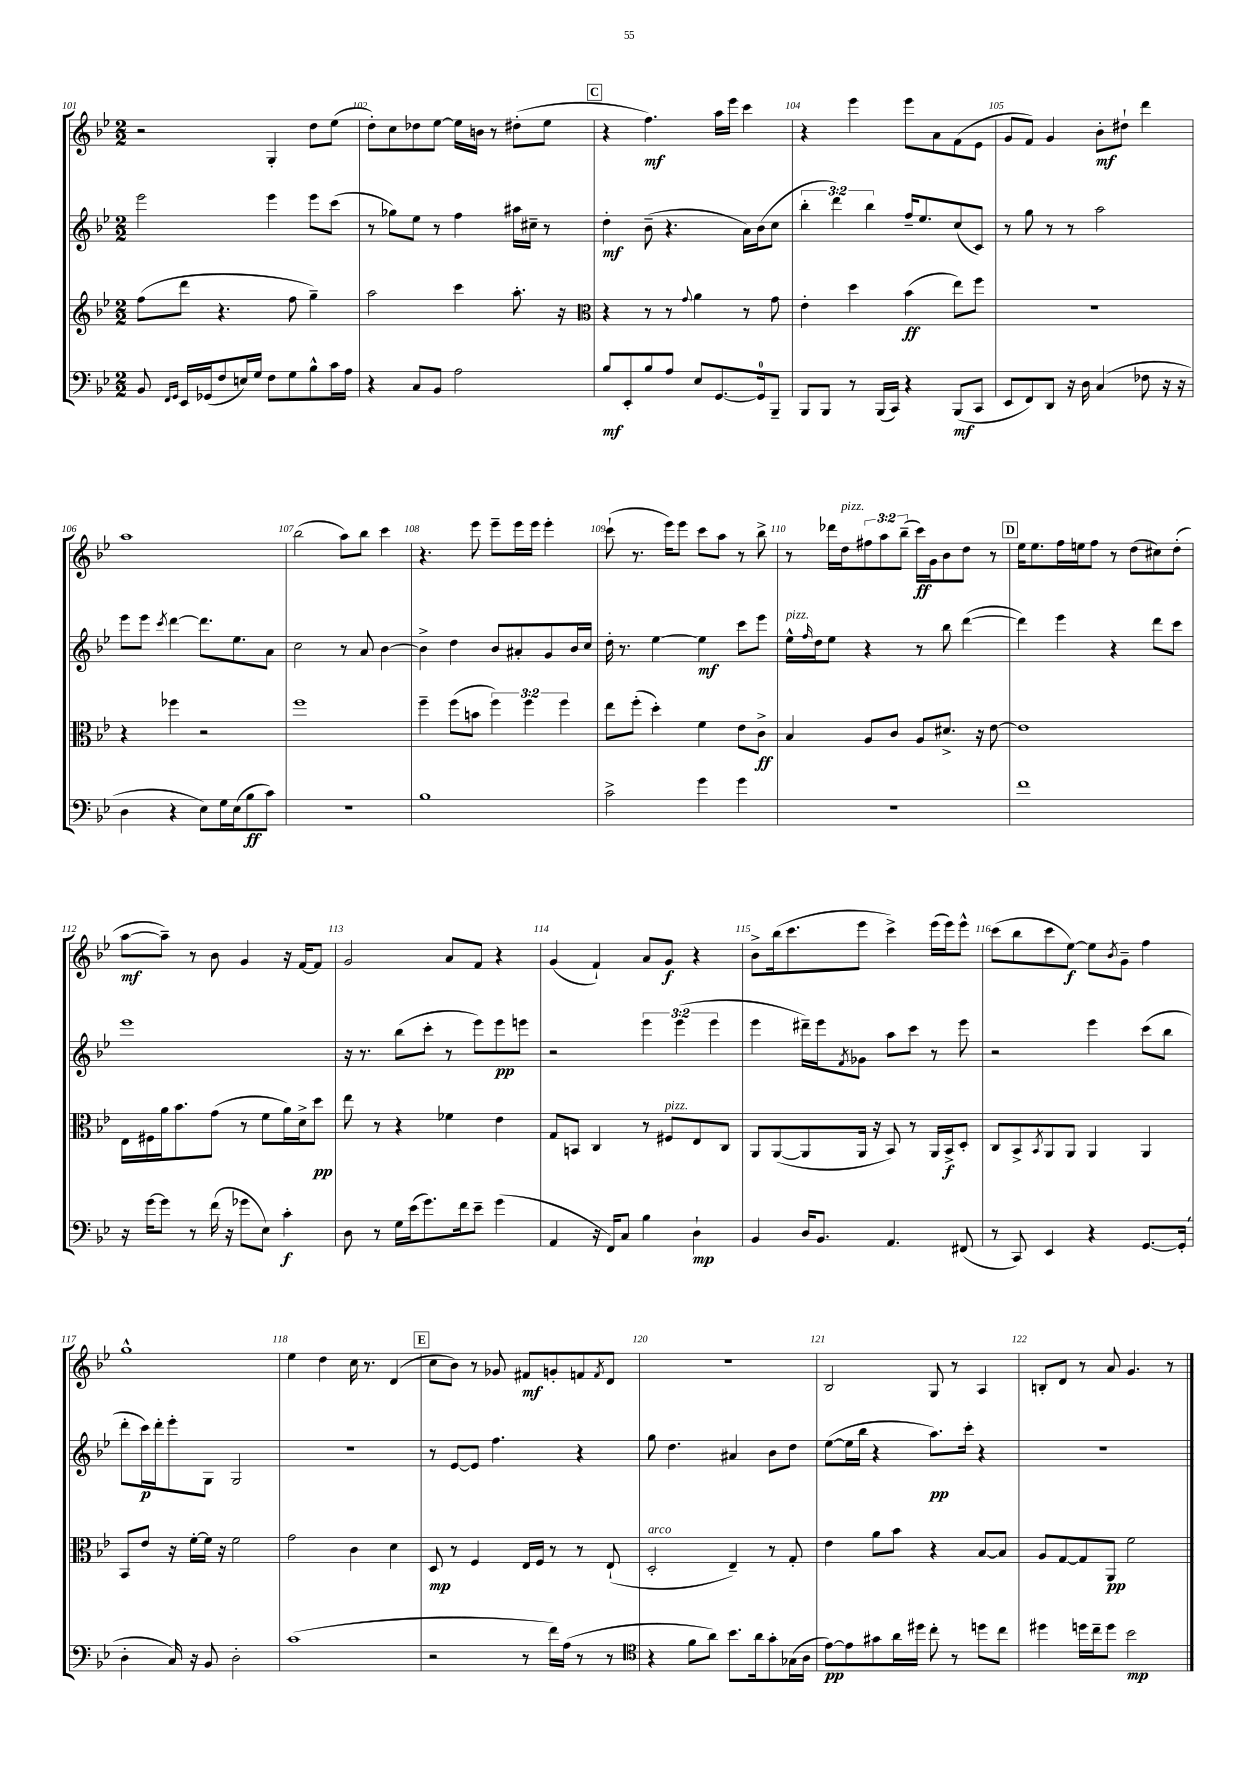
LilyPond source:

<<
\new StaffGroup <<
\new Staff = "s0" {
    \clef treble \key bes \major \numericTimeSignature \time 2/2 \override Staff.TupletNumber.text = #tuplet-number::calc-fraction-text
    r2 g4-. d''8 ees''8( |
    d''8-.) c''8 des''8 ees''8~ ees''16 b'16 r8 dis''8-.( ees''8 |
    \mark \markup { \box "C" } r4 f''4.\mf) a''16 ees'''16 c'''4 |
    r4 ees'''4 ees'''8 a'8 f'8( ees'8 |
    g'8 f'8) g'4 bes'8-.\mf dis''8-! d'''4 |
    a''1 |
    bes''2( a''8) bes''8 c'''4 |
    r4. ees'''8 ees'''8-- ees'''16 ees'''16 ees'''4-. |
    c'''8-!( r8. ees'''16) ees'''8 c'''8 a''8 r8 bes''8-> |
    r8 des'''16 d''16^\markup { \italic "pizz." } \tuplet 3/2 { fis''8 a''8 bes''8--( } c'''16\ff) g'16 bes'8 d''8 r8 |
    \mark \markup { \box "D" } ees''16 ees''8. f''16 e''16 f''8 r8 d''8( cis''8) d''8-.( |
    a''8~\mf a''8--) r8 bes'8 g'4 r16 f'16~ f'8 |
    g'2 a'8 f'8 r4 |
    g'4( f'4-!) a'8 g'8\f r4 |
    bes'8-> bes''16( c'''8. ees'''8 c'''4->) ees'''16( ees'''16) ees'''8-^ |
    c'''8( bes''8 c'''8 ees''8~\f) ees''8 \acciaccatura { bes'8 } g'8-- f''4 |
    g''1-^ |
    ees''4 d''4 c''16 r8. d'4( |
    \mark \markup { \box "E" } c''8 bes'8) r8 ges'8 fis'8\mf g'8-. f'8 \acciaccatura { f'8 } d'8 |
    R1 |
    bes2 g8 r8 a4 |
    b8-. d'8 r8 a'8 g'4. r8 \bar "|." |
}
\new Staff = "s1" {
    \clef treble \key bes \major \numericTimeSignature \time 2/2 \override Staff.TupletNumber.text = #tuplet-number::calc-fraction-text
    ees'''2 ees'''4 ees'''8 c'''8( |
    r8 ges''8) ees''8 r8 f''4 ais''16 cis''16-- r8 |
    \mark \markup { \box "C" } d''4-.\mf bes'8--( r4. a'16) bes'16( c''8 |
    \tuplet 3/2 { bes''4-. d'''4) bes''4 } f''16-- ees''8. c''8( c'8) |
    r8 g''8 r8 r8 a''2 |
    ees'''8 ees'''8 \acciaccatura { c'''8 } d'''4~ d'''8. ees''8. a'8 |
    c''2 r8 a'8 bes'4~ |
    bes'4-> d''4 bes'8 ais'8-. g'8 bes'16 c''16 |
    d''16-. r8. ees''4~ ees''4\mf c'''8 ees'''8 |
    ees''16-^^\markup { \italic "pizz." } \grace { f''16 } d''16 ees''8 r4 r8 bes''8 d'''4~( |
    \mark \markup { \box "D" } d'''4) ees'''4 r4 d'''8 c'''8 |
    ees'''1 |
    r16 r8. bes''8( c'''8-. r8 ees'''8) ees'''8\pp e'''8 |
    r2 \tuplet 3/2 { ees'''4 ees'''4( ees'''4 } |
    ees'''4 dis'''16--) ees'''16 \acciaccatura { f'8 } ges'8 a''8 c'''8 r8 ees'''8 |
    r2 ees'''4 c'''8( bes''8 |
    d'''8-. c'''16\p) d'''16-. ees'''8-. g8 g2 |
    R1 |
    \mark \markup { \box "E" } r8 ees'8~ ees'8 f''4. r4 |
    g''8 d''4. ais'4 bes'8 d''8 |
    ees''8~( ees''16 bes''16 r4 a''8.\pp) c'''16-. r4 |
    R1 \bar "|." |
}
\new Staff = "s2" {
    \clef treble \key bes \major \numericTimeSignature \time 2/2 \override Staff.TupletNumber.text = #tuplet-number::calc-fraction-text
    f''8( d'''8 r4. f''8 g''4--) |
    a''2 c'''4 a''8.-. r16 |
    \mark \markup { \box "C" } \clef alto r4 r8 r8 \appoggiatura { g'8 } a'4 r8 g'8 |
    ees'4-. d''4 bes'4\ff( ees''8) f''8 |
    R1 |
    r4 fes''4 r2 |
    f''1 |
    f''4-- f''8( b'8 \tuplet 3/2 { f''4) f''4 f''4 } |
    ees''8 f''8-.( d''4-.) f'4 ees'8 c'8->\ff |
    bes4 a8 c'8 a8 dis'8.-> r16 ees'8~ |
    \mark \markup { \box "D" } ees'1 |
    ees16 fis16 a'16 bes'8. g'8( r8 f'8 a'16) d'16-> d''8\pp |
    ees''8 r8 r4 fes'4 ees'4 |
    g8 b,8 c4 r8 fis8^\markup { \italic "pizz." } ees8 c8 |
    a,8 a,8~( a,8 a,16 r16 bes,8) r8 a,16 bes,16->\f d8-. |
    c8 bes,8-> \acciaccatura { bes,8 } a,8 a,8 a,4 a,4 |
    bes,8 ees'8 r16 f'16~-. f'16 r16 f'2 |
    g'2 c'4 d'4 |
    \mark \markup { \box "E" } d8\mp r8 f4 ees16 f16 r8 r8 ees8-!( |
    d2-.^\markup { \italic "arco" } ees4--) r8 g8-. |
    ees'4 a'8 bes'8 r4 bes8~ bes8 |
    a8 g8~ g8 a,8\pp f'2 \bar "|." |
}
\new Staff = "s3" {
    \clef bass \key bes \major \numericTimeSignature \time 2/2
    bes,8 \grace { f,16 g,16 } ees,16 ges,16( f8 e16) g16 f8 g8 bes8-^ c'16 a16 |
    r4 c8 bes,8 a2 |
    \mark \markup { \box "C" } bes8\mf ees,8-. bes8 a8 ees8 g,8.~ g,16-0 bes,,8-- |
    bes,,8 bes,,8 r8 bes,,16( c,16) r4 bes,,8\mf( c,8 |
    ees,8 f,8) d,8 r16 d16 c4( fes8 r16 r16 |
    d4 r4 ees8) g16 ees16( bes8\ff c'8) |
    r1 |
    bes1 |
    c'2-> g'4 g'4 |
    R1 |
    \mark \markup { \box "D" } f'1 |
    r16 g'16~ g'8 r8 f'16( r16 ges'8 ees8) c'4-.\f |
    d8 r8 g16 ees'16( g'8.) f'16 ees'8-- g'4( |
    a,4 r16 f,16) c8 bes4 d4-!\mp |
    bes,4 d16 bes,8. a,4. fis,8( |
    r8 c,8) ees,4 r4 g,8.~ g,16-.( |
    d4-. c16) r16 bes,8 d2-. |
    c'1( |
    \mark \markup { \box "E" } r2 r8 f'16) a16( r8 r8 |
    \clef tenor r4 f'8 a'8) bes'8. a'16 g'8-. ges16( a16 |
    ees'8~\pp) ees'8 gis'8 a'16 dis''16 c''8-. r8 d''8 c''8 |
    dis''4 d''16 c''16-- d''8 bes'2\mp \bar "|." |
}
>>
>>
\layout { \context { \Score currentBarNumber = #101 \override BarNumber.break-visibility = ##(#f #t #t) barNumberVisibility = #all-bar-numbers-visible } }
